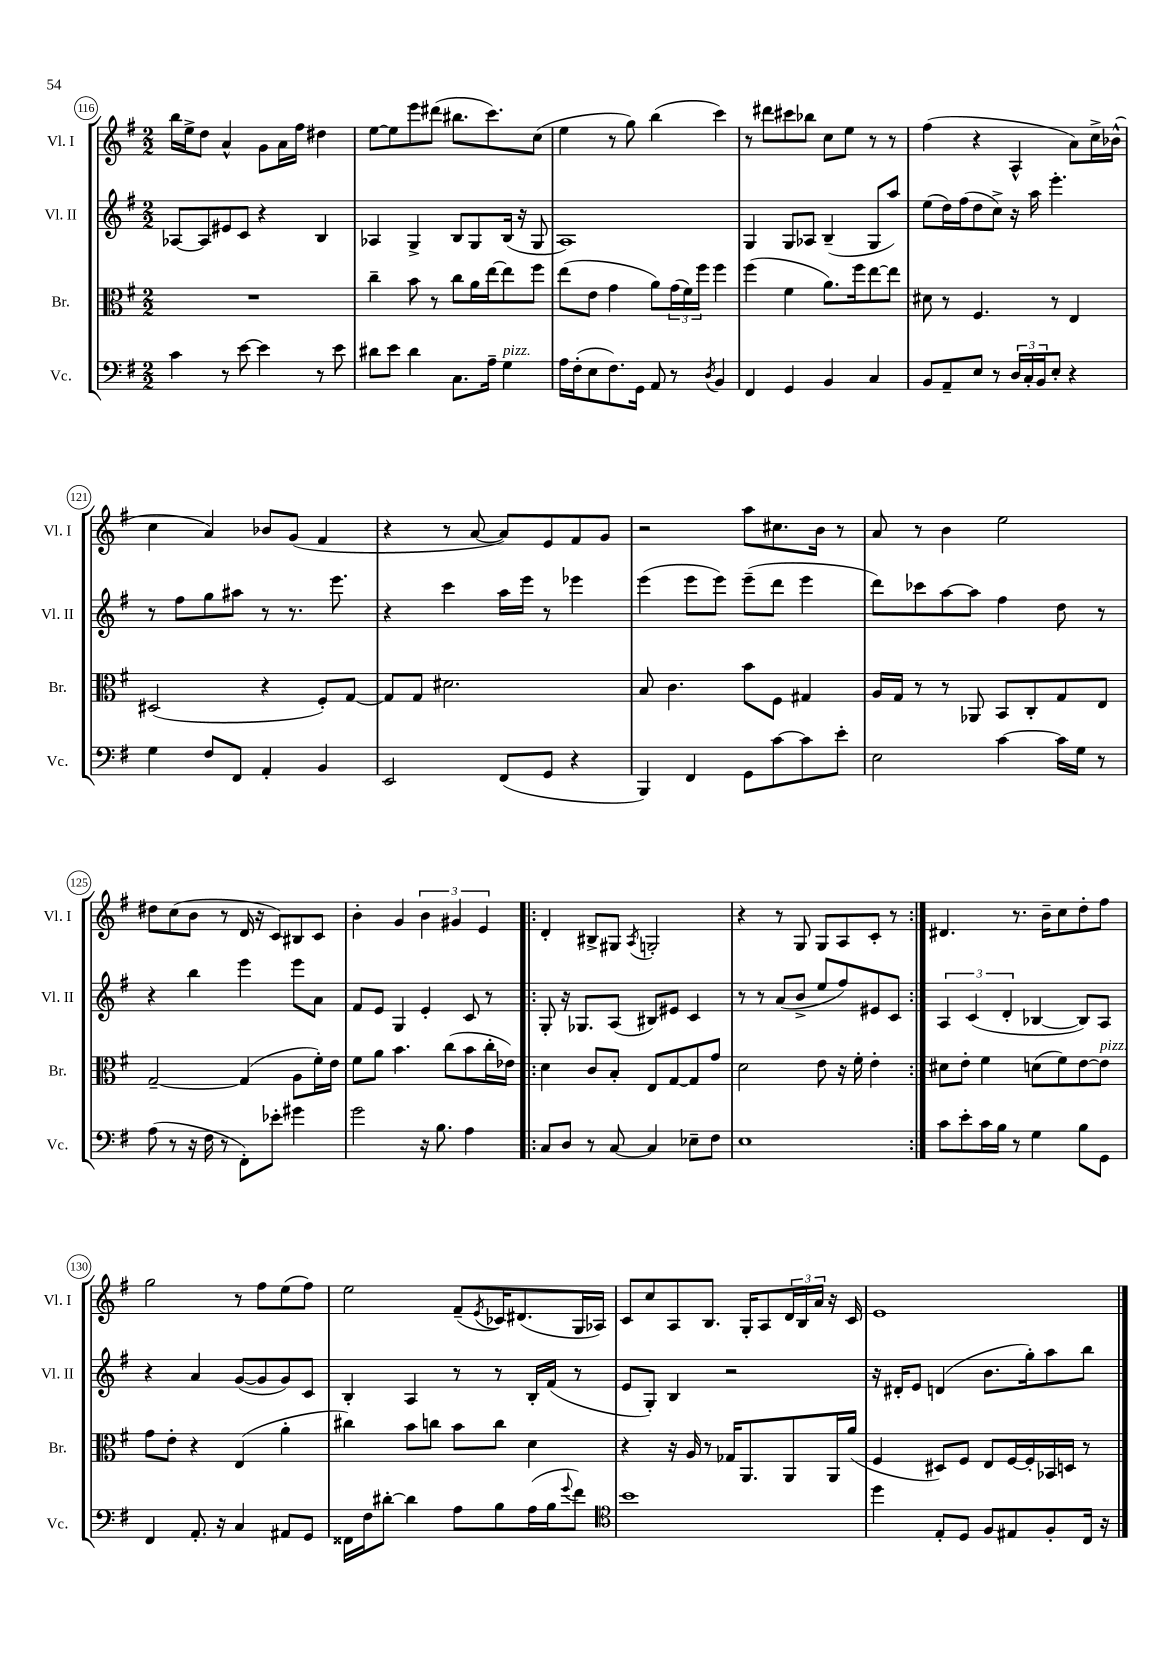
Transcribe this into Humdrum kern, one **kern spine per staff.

**kern	**kern	**kern	**kern
*staff4	*staff3	*staff2	*staff1
*clefF4	*clefC3	*clefG2	*clefG2
*k[f#]	*k[f#]	*k[f#]	*k[f#]
*M2/2	*M2/2	*M2/2	*M2/2
4c	1r	[8A-	16bb
.	.	.	16ee^
.	.	8A-]	8dd
8r	.	8e#	4a^^
[8e	.	8c	.
4e]	.	4r	8g
.	.	.	16a
.	.	.	16ff#
8r	.	4B	4dd#
8e	.	.	.
=	=	=	=
8d#	4cc~	4A-	[8ee
8e	.	.	8ee]
4d#	8b	4G^	8eee
.	8r	.	(8ddd#
8.C	8cc	8B	8.bb#
.	16a	8G	.
16A~	[16ee	.	8.ccc)
4G	8ee]	(16B	.
.	.	16r	.
.	8ff#	8G	(8cc
=	=	=	=
16A	(8ee	1A)	4ee
(16F#'	.	.	.
8E	8e	.	.
8.F#)	4g	.	8r
.	.	.	8gg)
16GG	.	.	.
8AA	8a)	.	(4bb
8r	(24g	.	.
.	24f#)	.	.
.	24ff#	.	.
8qD	.	.	.
4BB	4ff#	.	4ccc)
=	=	=	=
4FF#	(4ff#	4G	8r
.	.	.	8ddd#
4GG	4f#	8G	8ccc#
.	.	8A-	8bb-
4BB	8.a)	(4B~	8cc
.	.	.	8ee
.	16ff#	.	.
4C	[8ee	8G	8r
.	8ee]	8aa)	8r
=	=	=	=
8BB	8d#	(8ee	(4ff#
8AA~	8r	16dd)	.
.	.	(16ff#	.
8E	4.F#	8dd	4r
8r	.	8cc^)	.
24D	.	16r	4A^^
24C'	.	.	.
.	.	16aa	.
24BB	.	.	.
8E'	8r	4.eee'	.
4r	4E	.	8a)
.	.	.	16cc^
.	.	.	(16b-^^
=	=	=	=
4G	(2D#	8r	4cc
.	.	8ff#	.
8F#	.	8gg	4a)
8FF#	.	8aa#	.
4AA'	4r	8r	8b-
.	.	8.r	(8g
4BB	8F#')	.	4f#
.	.	8.eee	.
.	[8G	.	.
=	=	=	=
2EE	8G]	4r	4r
.	8G	.	.
.	2.d#	4ccc	8r
.	.	.	[8a
(8FF#	.	16aa	8a])
.	.	16eee	.
8GG	.	8r	8e
4r	.	4eee-	8f#
.	.	.	8g
=	=	=	=
4BBB)	8B	(4eee	2r
.	4.c	.	.
4FF#	.	8eee	.
.	.	8eee)	.
8GG	8b	(8eee~	8aa
[8c	8F#	8ddd	8.cc#
8c]	4G#	4eee	.
.	.	.	16b
8e'	.	.	8r
=	=	=	=
2E	16A	8ddd)	8a
.	16G	.	.
.	8r	8ccc-	8r
.	8r	[8aa	4b
.	8AA-	8aa]	.
[4c	8BB	4ff#	2ee
.	8C'	.	.
16c]	8G	8dd	.
16G	.	.	.
8r	8E	8r	.
=	=	=	=
(8A	[2G~	4r	8dd#
8r	.	.	(8cc
16r	.	4bb	8b
16F#	.	.	.
8r	.	.	8r
8FF#')	(4G]	4eee	16d
.	.	.	16r
8e-'	.	.	8c)
4g#	8A	8eee	8B#
.	16f#')	8a	8c
.	16e	.	.
=	=	=	=
2g	8f#	8f#	4b'
.	8a	8e	.
.	4.b	4G	4g
16r	.	4e'	6b
8.B	.	.	.
.	(8cc	.	.
.	.	.	6g#
4A	8b	8c	.
.	.	.	6e
.	16cc'	8r	.
.	16e-)	.	.
=!|:	=!|:	=!|:	=!|:
8C	4d	8G'	4d'
8D	.	16r	.
.	.	8.G-	.
8r	8c	.	8B#^
[8C	8B'	(8A	8G#
.	.	.	8qA
4C]	8E	8B#)	2G'
.	[8G	8e#	.
8E-~	8G]	4c	.
8F#	8g	.	.
=	=	=	=
1E	2d	8r	4r
.	.	8r	.
.	.	(8a	8r
.	.	8b^	8G
.	8e	8ee	8G
.	16r	8ff#)	8A
.	16f#'	.	.
.	4e'	8e#	8c'
.	.	8c	8r
=:|!	=:|!	=:|!	=:|!
8c	8d#	6A	4.d#
8e'	8e'	.	.
.	.	(6c	.
16c	4f#	.	.
16B	.	.	.
.	.	6d'	.
8r	.	.	8.r
4G	(8d	[4B-	.
.	.	.	16b~
.	8f#)	.	8cc
8B	[8e	8B-])	8dd'
8GG	8e]	8A	8ff#
=	=	=	=
4FF#	8g	4r	2gg
.	8e'	.	.
8.AA'	4r	4a	.
16r	.	.	.
4C	(4E	([8g	8r
.	.	8g]	8ff#
8AA#	4a'	8g)	(8ee
8GG	.	8c	8ff#)
=	=	=	=
16FF##	4cc#)	4B'	2ee
16F#	.	.	.
[8d#'	.	.	.
4d#]	8b	4A	.
.	8cc	.	.
8A	8b	8r	(8f#~
.	.	.	8qe
8B	8cc	8r	16c-)
.	.	.	(8.d#
(16A	4d	16B'	.
16B	.	(16f#	.
8qqg	.	.	.
8f#)	.	8r	16G
.	.	.	16A-)
=	=	=	=
*clefC4	*	*	*
1b	4r	8e	8c
.	.	8G')	8cc
.	16r	4B	8A
.	16A	.	.
.	8r	.	8.B
.	16G-	2r	.
.	8.AA	.	16G'
.	.	.	8A
.	8AA	.	24d
.	.	.	24B
.	.	.	24a
.	16AA	.	16r
.	(16a	.	16c
=	=	=	=
4dd	4F#	16r	1e
.	.	16d#'	.
.	.	8e	.
8E'	8D#)	(4d	.
8D	8F#	.	.
8F#	8E	8.b	.
8E#	[16F#	.	.
.	16F#']	16gg')	.
8F#'	16BB-	8aa	.
.	16D	.	.
16C	8r	8bb	.
16r	.	.	.
==	==	==	==
*-	*-	*-	*-
